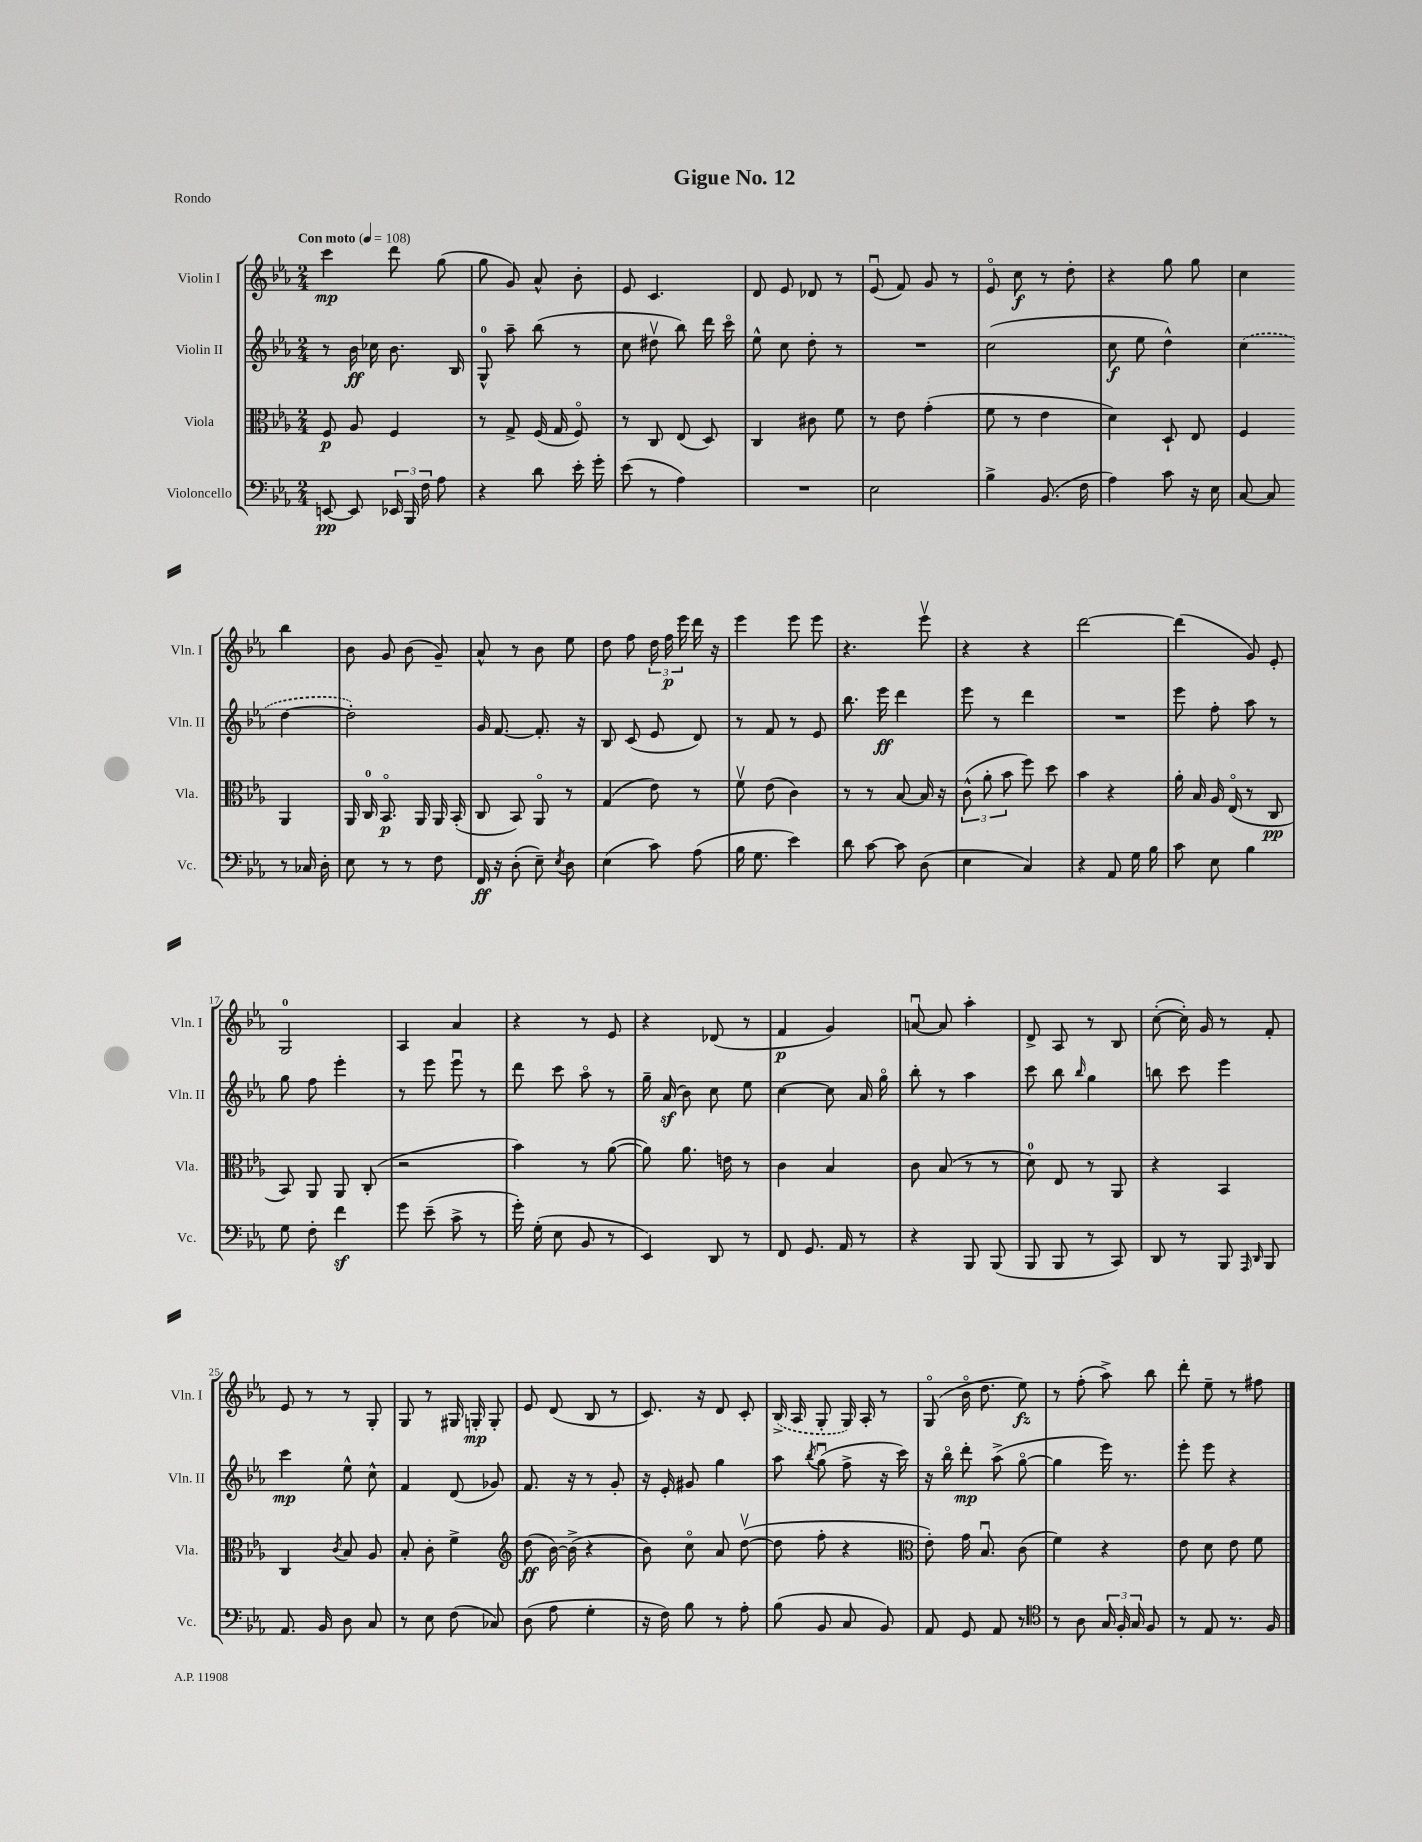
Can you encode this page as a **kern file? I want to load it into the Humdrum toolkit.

**kern	**kern	**kern	**kern
*staff4	*staff3	*staff2	*staff1
*clefF4	*clefC3	*clefG2	*clefG2
*k[b-e-a-]	*k[b-e-a-]	*k[b-e-a-]	*k[b-e-a-]
*M2/4	*M2/4	*M2/4	*M2/4
*MM108	*MM108	*MM108	*MM108
[8EE	8F	8r	4ccc
8EE]	8A-	16b-	.
.	.	16cc-	.
24EE-	4F	8.b-	8ddd
24BBB-	.	.	.
24F	.	.	.
8A-	.	.	(8gg
.	.	16B-	.
=	=	=	=
4r	8r	8G^^	8gg
.	8G^	8aa-~	8g)
8d	(16F	(8bb-	8a-^^
.	16G	.	.
16e-'	8Fo)	8r	8b-'
16g'	.	.	.
=	=	=	=
(8e-	8r	8cc	8e-
8r	8C	8dd#v	4.c
4A-)	(8E-	8bb-)	.
.	8D)	16ddd	.
.	.	16ccco	.
=	=	=	=
2r	4C	8ee-^^	8d
.	.	8cc	8e-
.	8c#	8dd'	8d-
.	8f	8r	8r
=	=	=	=
2E-	8r	2r	(8e-u
.	8e-	.	8f)
.	(4g'	.	8g
.	.	.	8r
=	=	=	=
4B-^	8f	(2cc	8e-o
.	8r	.	8cc
(8.BB-	4e-	.	8r
.	.	.	8dd'
16F	.	.	.
=	=	=	=
4A-)	4d)	8cc	4r
.	.	8ee-	.
8c	8D`	4dd^^)	8gg
16r	8E-	.	8gg
16E-	.	.	.
=	=	=	=
[8C	4F	(4cc	4cc
8C]	.	.	.
8r	4AA-	[4dd	4bb-
16C-	.	.	.
16D'	.	.	.
=	=	=	=
8E-	16AA-	2dd'])	8b-
.	16C	.	.
8r	8.BB-o	.	8g
8r	.	.	(8b-
.	16AA-	.	.
8F	16AA-	.	8g~)
.	(16BB-'	.	.
=	=	=	=
16FF	8C	16g	8a-^^
16r	.	[8.f	.
(8D'	8BB-)	.	8r
8E-~)	8AA-o	8.f']	8b-
8qE-	.	.	.
8D	8r	.	8ee-
.	.	16r	.
=	=	=	=
(4E-	(4G	8B-	8dd
.	.	(8c	8ff
8c)	8e-)	8e-	24dd
.	.	.	24ff
.	.	.	24eee-
(8A-	8r	8d)	16ddd
.	.	.	16r
=	=	=	=
16B-	8fv	8r	4eee-
8.G	.	.	.
.	(8e-	8f	.
4e-)	4c)	8r	8eee-
.	.	8e-	8eee-
=	=	=	=
8d	8r	8.bb-	4.r
[8c	8r	.	.
.	.	16eee-	.
8c]	[8B-	4ddd	.
(8D	16B-]	.	8eee-v
.	16r	.	.
=	=	=	=
4E-	(12c^^	8eee-	4r
.	12a-'	.	.
.	.	8r	.
.	12b-	.	.
4C)	8ff)	4ddd	4r
.	8dd	.	.
=	=	=	=
4r	4b-	2r	[2ddd
8AA-	4r	.	.
16G	.	.	.
16B-	.	.	.
=	=	=	=
8c	16a-'	8eee-	(4ddd]
.	16B-	.	.
8E-	16A-	8ff'	.
.	(16E-o	.	.
4B-	8r	8aa-	8g)
.	8C	8r	8e-'
=	=	=	=
8G	8BB-)	8gg	2G
8F'	8AA-	8ff	.
4f	8AA-	4eee-'	.
.	(8C'	.	.
=	=	=	=
8g	2r	8r	4A-
(8e-~	.	8eee-	.
8c^	.	8eee-u	4a-
8r	.	8r	.
=	=	=	=
16g')	4b-)	8ddd	4r
(16G'	.	.	.
8E-	.	8ccc	.
8BB-	8r	8aa-o	8r
8r	([8a-	8r	8e-
=	=	=	=
4EE-)	8a-])	16gg~	4r
.	.	(16a-	.
.	8.a-	8b-)	.
8DD	.	8cc	(8d-
.	16e	.	.
8r	8r	8ee-	8r
=	=	=	=
8FF	4c	[4cc	4f
8.GG	.	.	.
.	4B-	8cc]	4g)
16AA-	.	.	.
8r	.	16a-	.
.	.	16ggo	.
=	=	=	=
4r	8c	8bb-'	[8au
.	(8B-	8r	8a]
8BBB-	8r	4aa-	4aa-'
(8BBB-	8r	.	.
=	=	=	=
8BBB-	8d)	8ccc	8d^
8BBB-	8E-	8bb-	8A-
.	.	16qqbb-	.
8r	8r	4gg	8r
8CC)	8AA-	.	8B-
=	=	=	=
8DD	4r	8bb	([8cc'
8r	.	8ccc	16cc'])
.	.	.	16g
8BBB-	4BB-	4eee-	8r
16qqAAA-	.	.	.
16qqDD	.	.	.
8BBB-	.	.	8f'
=	=	=	=
8.AA-	4C	4ccc	8e-
.	.	.	8r
16BB-	.	.	.
.	8qc	.	.
8D	8B-	8ee-^^	8r
8C	8A-	8cc^^	8G'
=	=	=	=
8r	8B-'	4f	8G
8E-	8c'	.	8r
(8F	4f^	(8d	16G#
.	.	.	16G'
8C-)	.	8g-)	8G'
=	=	=	=
*	*clefG2	*	*
(8D	(8dd	8.f	8e-
8A-	[16b-)	.	(8d
.	(16b-^]	16r	.
4G'	4r	8r	8B-
.	.	8g'	8r
=	=	=	=
16r	8b-)	16r	8.c)
16F)	.	16e-'	.
8B-	8cco	8g#	.
.	.	.	16r
8r	8a-	4gg	8d
8A-'	([8ddv	.	8c'
=	=	=	=
(8B-	8dd]	8aa-	(16B-^
.	.	.	16A-
.	.	8qbb-	.
8BB-	8ff'	(8ggu	8G'
8C	4r	8ff^	16G)
.	.	.	16A-'
8BB-)	.	16r	8r
.	.	16ccc)	.
=	=	=	=
*	*clefC3	*	*
8AA-	8e-')	16r	(8Go
.	.	16bb-o	.
8GG	16g	8ddd'	16b-o
.	8.B-u	.	8.dd
8AA-	.	(8aa-^	.
8r	(8c	[8ggo	8ee-)
=	=	=	=
*clefC4	*	*	*
8r	4f)	4gg]	8r
8A-	.	.	(8ff'
24G	4r	16eee-)	8aa-^)
24F'	.	.	.
.	.	8.r	.
24G	.	.	.
8F	.	.	8bb-
=	=	=	=
8r	8e-	8eee-'	8ddd'
8E-	8d	8eee-	8ee-~
8.r	8e-	4r	8r
.	8f	.	8ff#
16F	.	.	.
==	==	==	==
*-	*-	*-	*-
